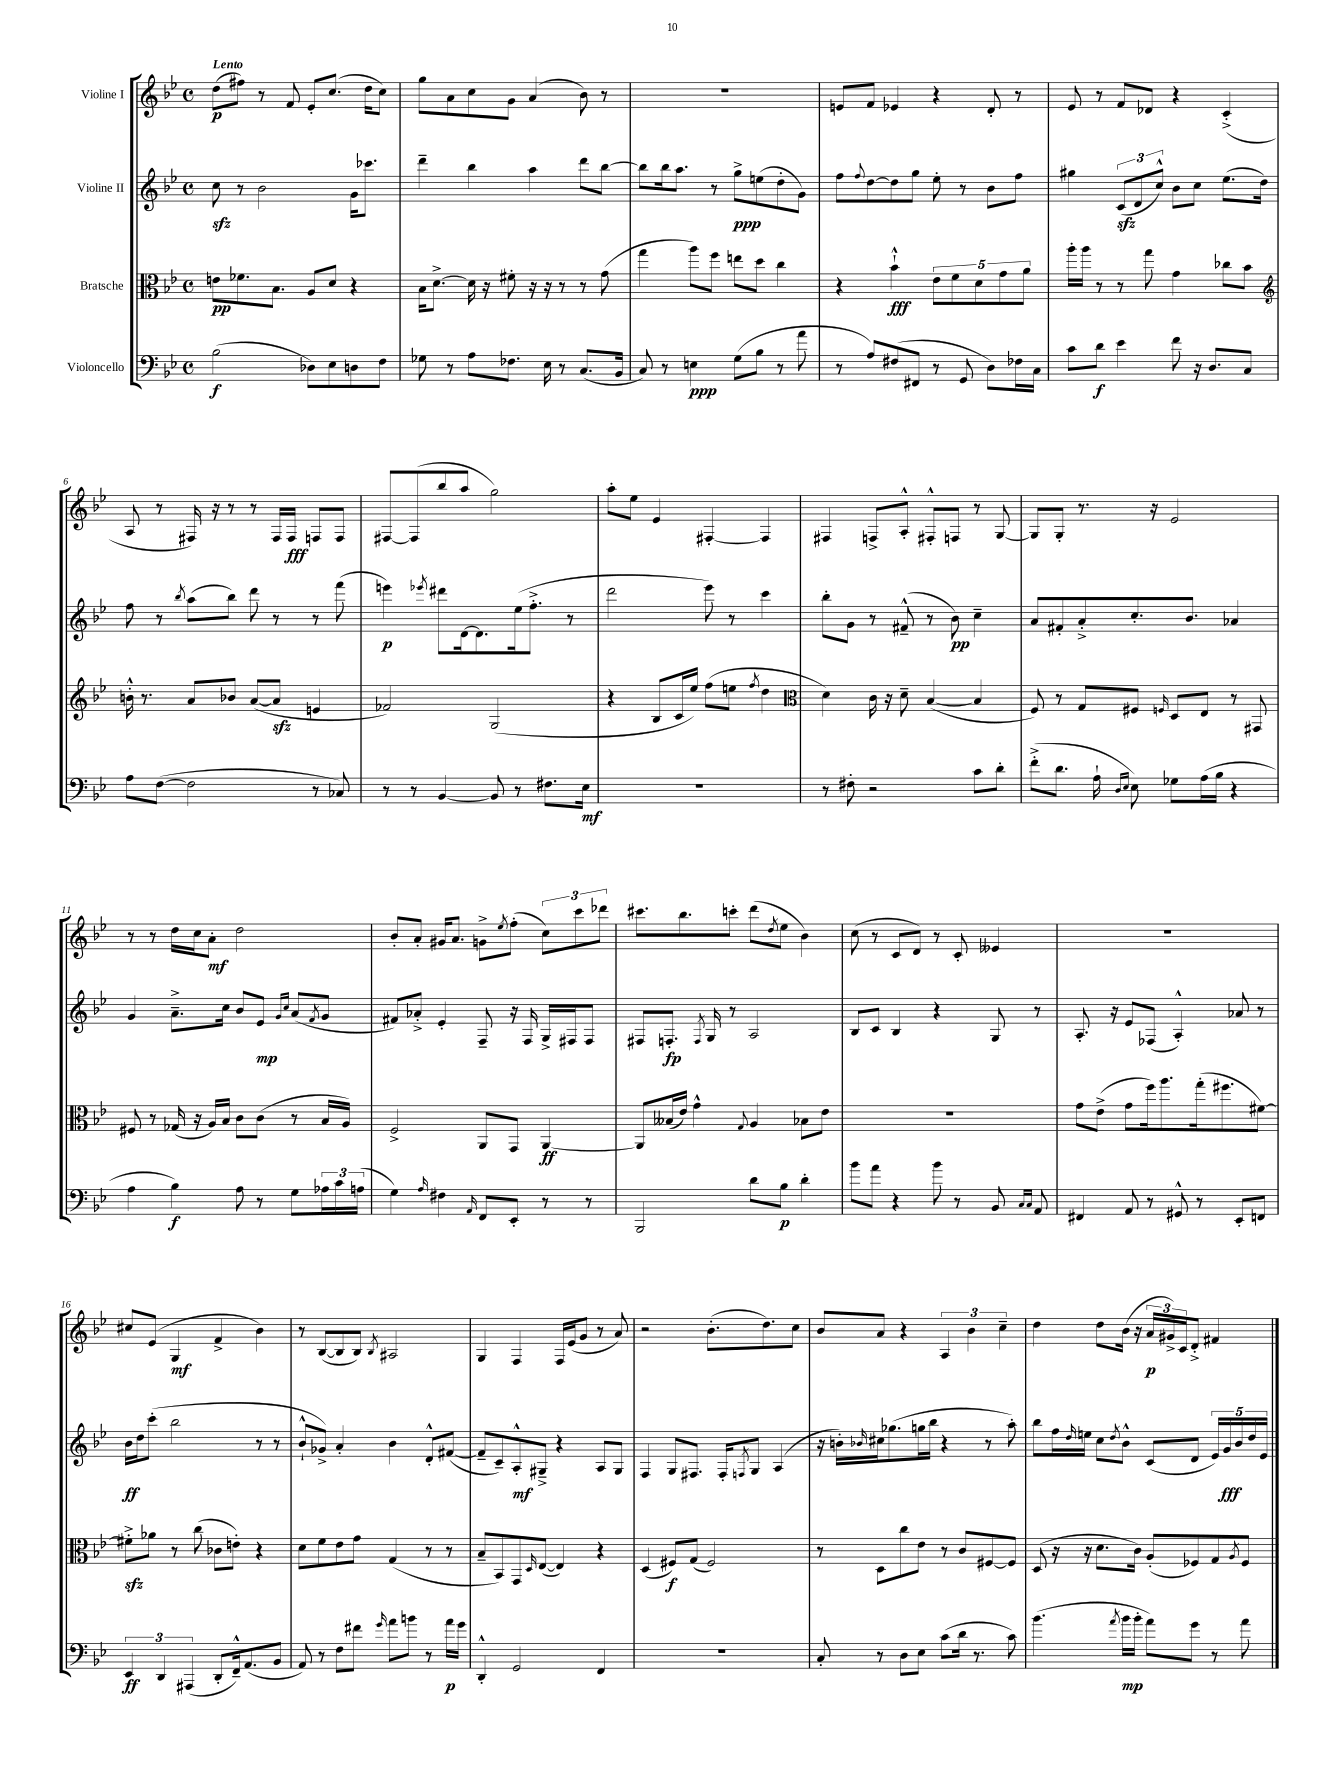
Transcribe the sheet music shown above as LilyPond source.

<<
\new StaffGroup <<
\new Staff = "s0" \with { instrumentName = "Violine I" } {
    \clef treble \key bes \major \defaultTimeSignature \time 4/4 \tempo "Lento"
    d''8\p( fis''8) r8 f'8 ees'8-. c''8.( d''16 c''8) |
    g''8 a'8 c''8 g'8 a'4( bes'8) r8 |
    R1 |
    e'8 f'8 ees'4 r4 d'8-. r8 |
    ees'8 r8 f'8 des'8 r4 c'4-.->( |
    a8 r8 fis16) r16 r8 r8 fis16 fis16\fff f8 f8 |
    fis8~ fis8( bes''8 a''8 g''2) |
    a''8-. ees''8 ees'4 fis4~-. fis4 |
    fis4 f8-> a8-.-^ fis8-.-^ f8 r8 g8~ |
    g8 g8-. r8. r16 ees'2 |
    r8 r8 d''16 c''16 a'8-.\mf d''2 |
    bes'8-. a'8-. gis'16 a'8. g'8-> \acciaccatura { ees''8 } f''8-.( \tuplet 3/2 { c''8) c'''8 des'''8 } |
    cis'''8. bes''8. c'''8-. d'''8( \acciaccatura { d''8 } ees''8 bes'4) |
    c''8( r8 c'8 d'8) r8 c'8-. eeses'4 |
    R1 |
    cis''8 ees'8( g4\mf f'4-> bes'4) |
    r8 bes8~( bes8 bes8) \acciaccatura { bes8 } ais2 |
    g4 f4 f16 ees'16( g'8 r8 a'8) |
    r2 bes'8.-.( d''8.) c''8 |
    bes'8 a'8 r4 \tuplet 3/2 { a4 bes'4 c''4-- } |
    d''4 d''8 bes'16( r16 \tuplet 3/2 { a'16\p gis'16->) c'16 } d'8-.-> fis'4 \bar "|." |
}
\new Staff = "s1" \with { instrumentName = "Violine II" } {
    \clef treble \key bes \major \defaultTimeSignature \time 4/4
    c''8\sfz r8 bes'2 g'16 ces'''8. |
    d'''4-- bes''4 a''4 d'''8 bes''8~ |
    bes''8 bes''16 a''8. r8 g''8->\ppp e''8( d''8-. g'8) |
    f''8 \appoggiatura { f''8 } d''8~ d''8 g''8 ees''8-. r8 bes'8 f''8 |
    gis''4 \tuplet 3/2 { c'8\sfz( d'8 c''8-^) } bes'8 c''8 ees''8.( d''16) |
    f''8 r8 \acciaccatura { bes''8 } a''8( bes''8) d'''8 r8 r8 f'''8( |
    e'''4\p) \acciaccatura { ees'''8 } dis'''8 d'16~ d'8. ees''16( f''8.-.-> r8 |
    d'''2 ees'''8) r8 c'''4 |
    bes''8-. g'8 r8 fis'8---^( r8 bes'8\pp) c''4-- |
    a'8 fis'8-. a'8-.-> c''8.-. bes'8. aes'4 |
    g'4 a'8.---> c''16 bes'8 ees'8\mp \grace { g'16 c''16 } a'8( \acciaccatura { f'8 } g'8 |
    fis'8) aes'8-.-> ees'4-. f8-- r16 f16 g16-> fis16 fis8 |
    fis8 f8.-.\fp \acciaccatura { f8 } g16 r8 a2 |
    bes8 c'8 bes4 r4 g8 r8 |
    a8.-. r16 ees'8 fes8( a4-.-^) aes'8 r8 |
    bes'16\ff d''16 c'''8-.( bes''2 r8 r8 |
    bes'8-!-^ ges'8->) a'4-. bes'4 d'8-.-^ fis'8~( |
    fis'8-- c'8--) a8-.-^\mf gis8---> r4 a8 gis8 |
    f4 g8 fis8. fis16-. \acciaccatura { f8 } g8 a4( |
    r16 b'16-.) \grace { bes'16 } cis''16 ges''8.( g''16 bes''16 r4 r8 a''8-.) |
    bes''8 f''16 \grace { d''16 } e''16 c''8 \acciaccatura { d''8 } bes'8-^ c'8( d'8 \tuplet 5/4 { ees'16) g'16\fff bes'16 d''16 ees'16 } \bar "|." |
}
\new Staff = "s2" \with { instrumentName = "Bratsche" } {
    \clef alto \key bes \major \defaultTimeSignature \time 4/4
    e'8\pp fes'8. bes8. a8 d'8 r4 |
    bes16 d'8.~-> d'16 r16 fis'8-. r16 r16 r8 r8 g'8( |
    g''4 a''8) f''8 e''8 d''8 c''4 |
    r4 bes'4-!-^\fff \tuplet 5/4 { ees'8 f'8 d'8 g'8 a'8 } |
    a''16-. a''16 r8 r8 g''8 g'4 ces''8 bes'8 |
    \clef treble b'16-.-^ r8. a'8 bes'8 a'8~( a'8\sfz e'4 |
    fes'2) g2( |
    r4 bes8 c'16 ees''16) f''8( e''8 \acciaccatura { f''8 } d''4 |
    \clef alto d'4) c'16 r16 d'8-- bes4~( bes4 |
    f8) r8 g8 fis8 \grace { f16 } d8 ees8 r8 gis,8 |
    fis8 r8 ges16( r16 a16) bes16 c'8 c'8( r8 bes16 a16) |
    f2-> a,8 g,8 a,4~\ff |
    a,8 beses16( ees'16) g'4-^ \appoggiatura { g8 } a4 bes8 ees'8 |
    R1 |
    g'8 ees'8->( g'8 f''16) a''8. g''16-.( fis''8. fis'8~) |
    fis'8-.->\sfz aes'8 r8 c''8( ces'8 e'8-.) r4 |
    d'8 f'8 ees'8 g'8 g4( r8 r8 |
    bes8-- bes,8) g,8 \grace { d16 } ees8~( ees4) r4 |
    d4( fis8\f) g8( fis2) |
    r8 d8 c''8 ees'8 r8 c'8 fis8~ fis8 |
    d8( r16 r16 d'8. c'16) a8-.( fes8) g8 \acciaccatura { a8 } fes8 \bar "|." |
}
\new Staff = "s3" \with { instrumentName = "Violoncello" } {
    \clef bass \key bes \major \defaultTimeSignature \time 4/4
    bes2\f( des8) ees8 d8 f8 |
    ges8 r8 a8 fes8. ees16 r8 c8.( bes,16 |
    c8) r8 e4\ppp g8( bes8 r8 a'8 |
    r8 a8) fis8( fis,8 r8 g,8 d8) fes16 c16 |
    c'8 d'8\f ees'4 f'8 r16 d8. c8 |
    a8 f8~( f2 r8 ces8) |
    r8 r8 bes,4~ bes,8 r8 fis8. ees16\mf |
    R1 |
    r8 fis8-. r2 c'8 d'8-. |
    f'8-.->( d'8. a16-! \grace { d16 ees16 } ees8) ges8 a16( bes16 r4 |
    a4 bes4\f) a8 r8 g8 \tuplet 3/2 { aes16 c'16 a16( } |
    g4) \grace { a16 } fis4 \grace { a,16 } f,8 ees,8-. r8 r8 |
    bes,,2 d'8 bes8\p d'4-. |
    bes'8 a'8 r4 bes'8 r8 bes,8 \grace { c16 c16 } a,8 |
    fis,4 a,8 r8 gis,8-^ r8 ees,8-. f,8 |
    \tuplet 3/2 { ees,4\ff d,4 ais,,4( } d,8-. f,16---^) a,8.( bes,8 |
    a,8) r8 f8 fis'8 \grace { g'16 } a'8 b'8 r8 a'16\p g'16 |
    d,4-.-^ g,2 f,4 |
    R1 |
    c8-. r8 d8 ees8 c'8( d'16 r8. c'8) |
    bes'4.( \acciaccatura { a'8 } bes'16\mp bes'16-. a'8) g'8 r8 a'8 \bar "|." |
}
>>
>>
